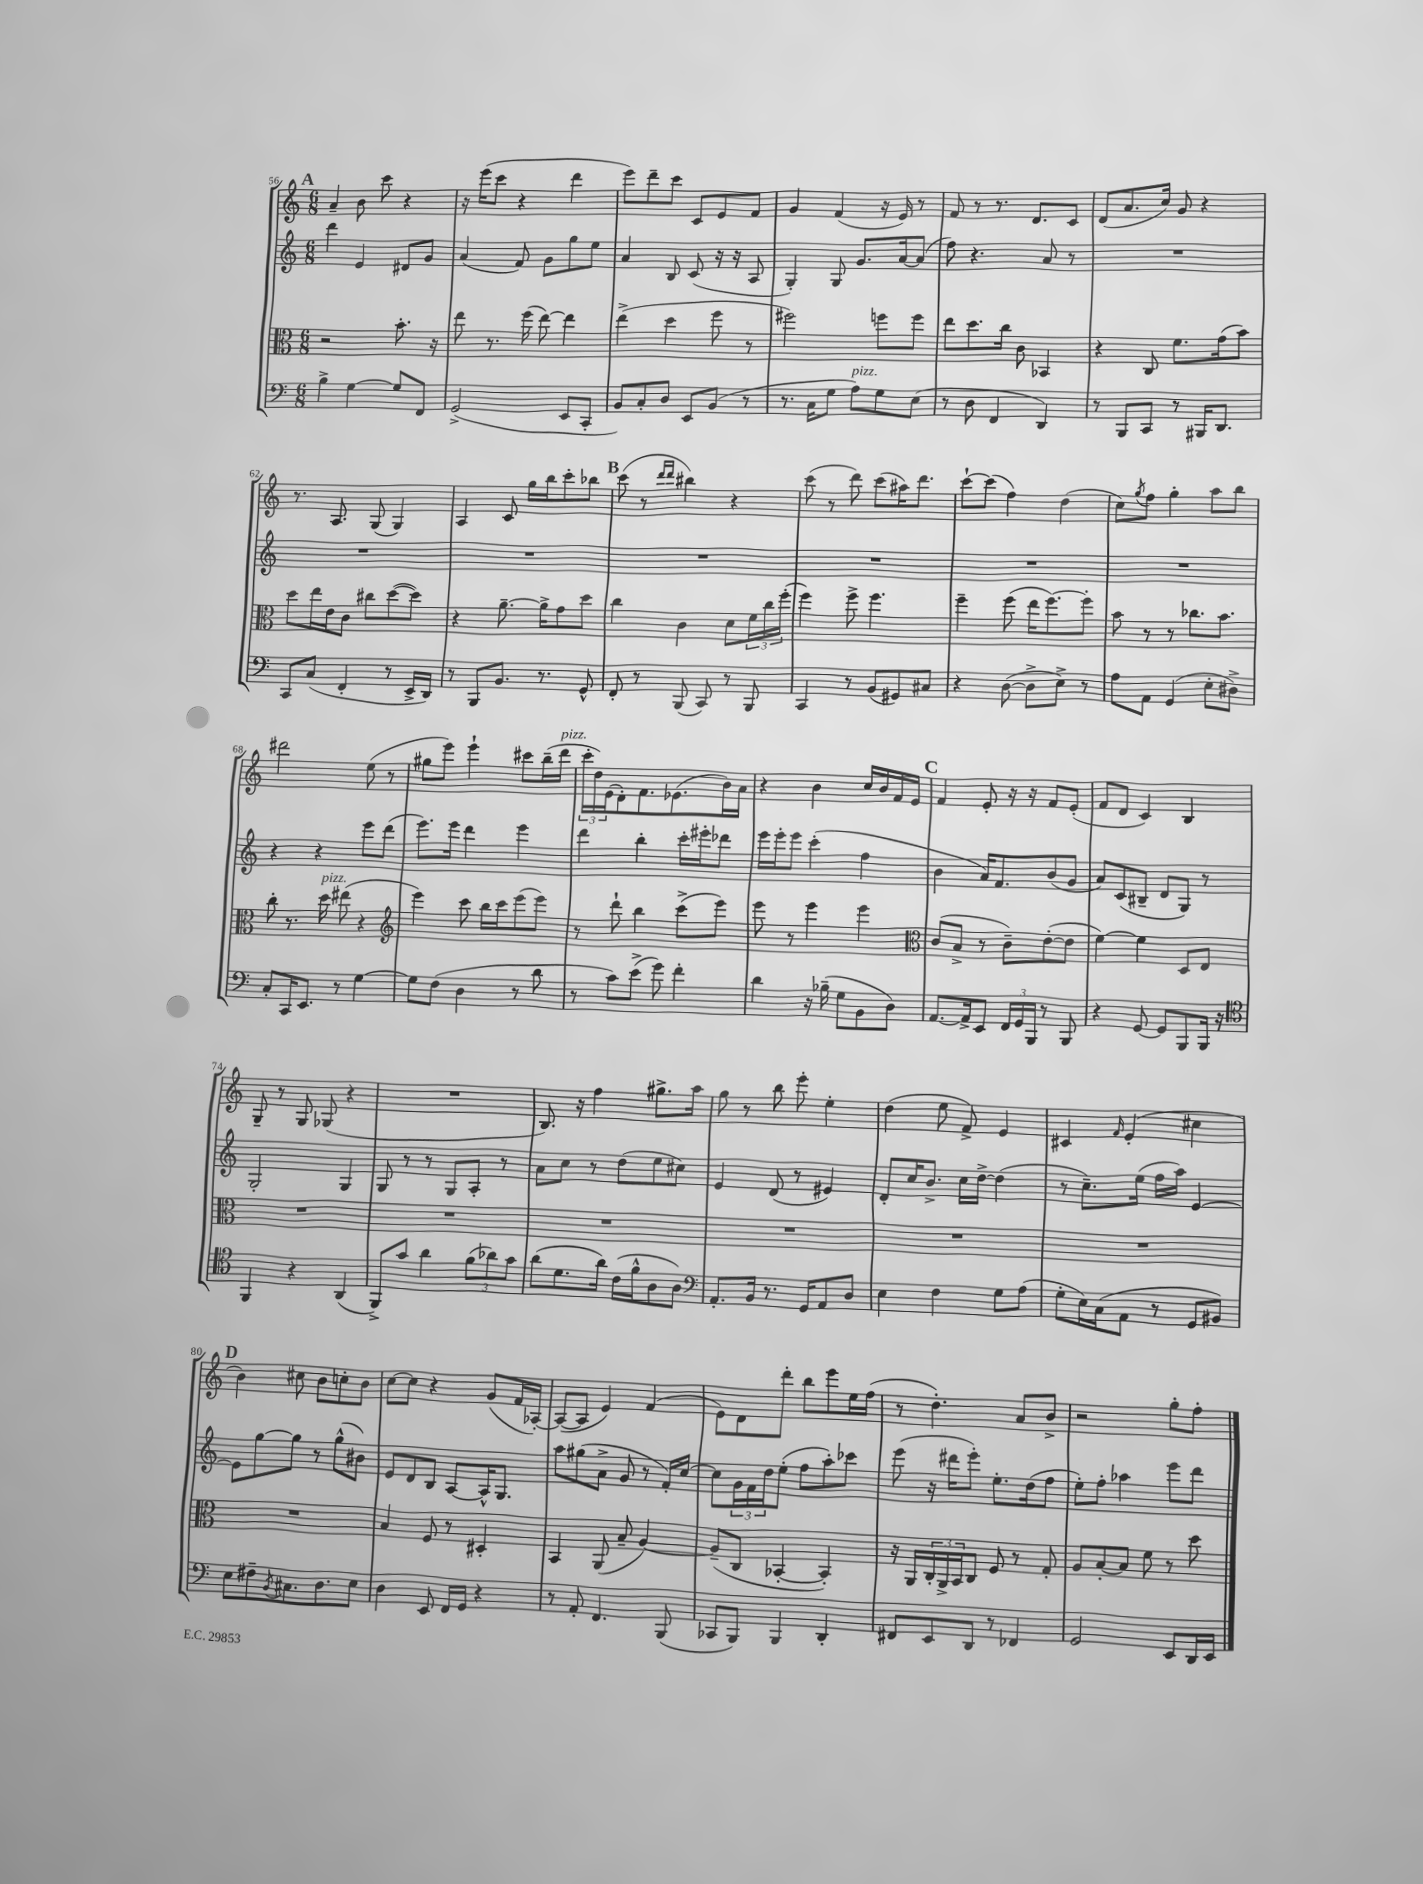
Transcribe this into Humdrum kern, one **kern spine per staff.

**kern	**kern	**kern	**kern
*staff4	*staff3	*staff2	*staff1
*clefF4	*clefC3	*clefG2	*clefG2
*k[]	*k[]	*k[]	*k[]
*M6/8	*M6/8	*M6/8	*M6/8
4B^\	2r	4ddd\	4a~/
[4G\	.	4e/	8b\
.	.	.	8ccc\
8G/]L	8.b'\	8d#/L	4r
8FF/J	.	8g/J	.
.	16r	.	.
=	=	=	=
(2GG^/	8ee\	(4a/	16r
.	.	.	(16eee\LK
.	8.r	.	8ccc\J
.	.	8f/)	4r
.	(16ff\	.	.
.	[8ee\)	8g\L	.
8EE/L	4ee\]	8gg\	4ddd\
8CC'/J	.	8ee\J	.
=	=	=	=
8BB/L)	(4ee^\	4a/	8eee\L)
8C'/	.	.	8ddd~\
8D/J	4dd\	8B/	8ccc\J
8EE/L	.	(8c/	8c/L
(8BB/J	8ff\	16r	8e/
.	.	16r	.
8r	8r	8A/	8f/J
=	=	=	=
8.r	2ff#\)	4G'/)	4g/
16C\LK	.	.	.
8G\J	.	8G/	(4f/
8A\L)	.	8.g/L	.
8G\	8ff\L	.	16r
.	.	[16a/k	16e/)
(8E\J	8ff\J	(8a/]J	8r
=	=	=	=
8r	8ee\L	8ff\)	8f/
8D\	8.dd\	4.r	8r
4FF/	.	.	8.r
.	16cc\Jk	.	.
.	8c\	.	.
.	.	.	8.d/L
4DD/)	4BB-/	8a/	.
.	.	8r	8c/J
=	=	=	=
8r	4r	2.r	(8d/L
8BBB/L	.	.	8.a/
8CC/J	8C/	.	.
.	.	.	16cc/Jk)
8r	8.f\L	.	8g/
16BBB#/LK	.	.	4r
8.DD/J	(16g\k	.	.
.	8b\J)	.	.
=	=	=	=
8CC/L	8dd\L	2.r	8.r
(8C/J	16ee\L	.	.
.	16e\J	.	8.A/
4FF'/	8c\J	.	.
.	8cc#\L	.	(8G/
8r	([8dd\	.	4G/)
16EE^/LL	8dd\]J)	.	.
16DD/JJ)	.	.	.
=	=	=	=
8r	4r	2.r	4A/
8BBB/L	.	.	.
8.BB/J	[8.a~\	.	8c/
.	.	.	16gg\LL
8.r	16a^\]LK	.	16bb\J
.	8g\	.	8ccc'\
8GG^^/	8dd\J	.	8bb-\J
=	=	=	=
8FF'/	4cc\	2.r	(8ccc\
8r	.	.	8r
.	.	.	16qqddd/LL
.	.	.	16qqddd/JJ
(8BBB/	4c\	.	4bb#\)
8CC/)	.	.	.
8r	8d\L	.	4r
8BBB/	24f\L	.	.
.	24cc\	.	.
.	(24ff'\JJ	.	.
=	=	=	=
4CC/	4ff\)	2.r	(8ccc\
.	.	.	8r
8r	8ff^\	.	8ddd\)
(8BB/L	4.ff\	.	(8ccc\L
8GG#/)	.	.	16aa#\K)
.	.	.	8.ddd\J
8C#/J	.	.	.
=	=	=	=
4r	4ff~\	2.r	[8ccc`\L
.	.	.	(8ccc\]J
([8D\	(8ff\	.	4ff\)
8D^\]L	16ee\LK	.	.
.	[8.ff\)	.	.
8E^\J)	.	.	(4dd\
8r	8ff'\]J	.	.
=	=	=	=
8A\L	8b\	2.r	8cc\L)
.	.	.	8qgg/
8AA\J	8r	.	8ff\J
(4GG/	8r	.	4gg'\
.	8.cc-\L	.	.
8E'\L	.	.	8aa\L
.	8.b\J	.	.
8D#^\J)	.	.	8bb\J
=	=	=	=
8C'/L	8cc'\	4r	2ddd#\
16CC/K	8.r	.	.
8.EE/J	.	.	.
.	.	4r	.
.	16dd\	.	.
8r	(8ee#\	.	.
[4G\	4r	8eee\L	(8ee\
.	.	(8ddd\J	8r
=	=	=	=
*	*clefG2	*	*
8G\]L	4eee\)	8.eee\L)	8gg#\L
(8F\J	.	.	8eee\J)
.	.	16eee\Jk	.
4D\	8ccc\	4ddd\	4eee`\
.	16bb\LL	.	.
.	16ccc\J	.	.
8r	(8eee\	4eee\	8ccc#\L
8d\	8eee\J)	.	(16bb~\L
.	.	.	16ddd\JJ
=	=	=	=
8r	8r	4ddd\	24ccc'\LL
.	.	.	24dd\)
.	.	.	(24e\J
8c\L)	8ddd`\	.	8d'\)
(8e^\J	4bb\	4bb'\	8.f\
8g\)	.	.	.
.	.	.	(8.e-\
4f'\	(8ccc^\L	16ccc'\LL	.
.	.	16eee#'\J	.
.	8eee\J)	8ddd-\J	16b\L)
.	.	.	16a\JJ
=	=	=	=
4d\	8eee\	16eee\LL	4r
.	.	16eee'\J	.
.	8r	8eee\J	.
16r	4eee\	(4ccc'\	4b\
(16B-~\	.	.	.
8G\L	.	.	.
8BB\	4eee\	4ff\	16cc/LL
.	.	.	16b/
8D\J)	.	.	16f/
.	.	.	16e/JJ
=	=	=	=
*	*clefC3	*	*
[8.AA/L	(8c/L	4b\	4f/
.	8B^/J	.	.
16AA^/]k	.	.	.
8EE/J	8r	16a/LK)	8e'/
.	.	8.f/	.
24FF/LL	8c~\L)	.	16r
24GG/	.	.	.
.	.	.	16r
24BBB/JJ	.	.	.
8r	([8e'\	(8b/	8f/L
8BBB/	8e\]J	8g/J	(8e'/J
=	=	=	=
4r	[4f\)	8a/L)	8f/L
.	.	(8c/	8d/J
[8GG/	4f\]	8B#~/J	4c/)
8GG/]L	.	8d/L	.
8BBB/	8D/L	8G/J)	4B/
16BBB/Jk	8E/J	8r	.
16r	.	.	.
=	=	=	=
*clefC4	*	*	*
4FF/	2.r	2G'/	8G~/
.	.	.	8r
4r	.	.	8G/
.	.	.	(8G-/
(4AA/	.	4G/	4r
=	=	=	=
8FF^/L)	2.r	8G/	2.r
8g/J	.	8r	.
4a\	.	8r	.
.	.	8G/L	.
(12f\L	.	8A'/J	.
12a-\)	.	.	.
.	.	8r	.
12g\J	.	.	.
=	=	=	=
(8a\L	2.r	8a\L	8.B/)
8.d\	.	8cc\J	.
.	.	.	16r
.	.	8r	4ff\
16a\Jk)	.	.	.
(16c\LL	.	(8dd\L	.
16f^^\J	.	.	.
8A\	.	8ee\	8.gg#^\L
8A\J)	.	8cc#\J)	.
.	.	.	16aa\Jk
=	=	=	=
*clefF4	*	*	*
8.AA'/L	2.r	4e/	8gg\
.	.	.	8r
16BB/Jk	.	.	.
8.r	.	(8d/	8bb\
.	.	8r	8eee'\
16GG/LK	.	.	.
8AA/	.	4e#/)	4ee'\
8D/J	.	.	.
=	=	=	=
4E\	2.r	8d'/L	(4dd\
.	.	16cc/K	.
.	.	8.b^/J	.
4F\	.	.	8ee\
.	.	16cc\LL	8f^/)
.	.	[16dd^\JJ	.
8G\L	.	(4dd\]	4e/
(8A\J	.	.	.
=	=	=	=
8G'\L	2.r	8r	4c#/
16E\L)	.	8.cc~\L)	.
(16C\J	.	.	.
.	.	.	16qqf/
8AA\J	.	.	(4e'/
.	.	(16ee\Jk	.
8r	.	16ff\LL	.
.	.	16aa\JJ)	.
8GG/L	.	[4e/	4cc#\
8BB#/J)	.	.	.
=	=	=	=
8E\L	2.r	8e\]L	4b\)
8F#~\	.	[8gg\	.
8qBB/	.	.	.
8.C#\	.	8gg\]J	8cc#\
.	.	8r	8b\L
8.D\	.	.	.
.	.	(8gg^^\L	8cc'\
8E\J	.	8b#\J)	8b\J
=	=	=	=
4D\	4B/	8e/L	[8cc\L
.	.	8d/	8cc\]J
8EE/	8F/	8B/J	4r
16FF/LL	8r	[8A/L	.
16GG/JJ	.	.	.
4r	4D#'/	16A^^/]K	(8g/L
.	.	8.G/J	.
.	.	.	16f/L
.	.	.	[16A-'/JJ)
=	=	=	=
8r	4BB/	8aa\L	(8A-/_L
8AA'/	.	(8gg#\	8A-/]J
4.FF/	(8AA/	8a^\J	4e/)
.	8B~/	8g/	.
.	[4A/)	8r	(4f/
(8BBB/	.	16f'/LL)	.
.	.	[16cc/JJ	.
=	=	=	=
8CC-/L	(8A~/]L	8cc\]L	8e\L)
8BBB/J)	8C/J	24g\L	8d\
.	.	24f\	.
.	.	24dd\J	.
4BBB/	[4BB-'/	(8ee'\J	8ddd'\J
.	.	8ff\L	8bb\L
4DD'/	4BB-'/])	8aa'\)	8eee\
.	.	8ccc-\J	16ee\L
.	.	.	(16ff\JJ
=	=	=	=
8FF#/L	16r	(8eee\	8r
.	16AA/LL	.	.
8EE/	24C'/	16r	4.dd'\)
.	24AA^/	.	.
.	.	16ddd#\LK	.
.	24BB/J	.	.
8DD/J	8C/J	8eee'\J)	.
8r	8F/	8.ee'\L	.
4FF-/	8r	.	8a/L
.	.	(16dd\k	.
.	8G'/	8ff\J	8b^/J
=	=	=	=
2GG/	8A/L	8ee'\L)	2r
.	[8B'/	8ff'\J	.
.	8B/]J	4aa-\	.
.	8f\	.	.
8EE/L	8r	8eee\L	8gg'\L
16DD/L	8dd\	8ddd\J	8ff'\J
16EE/JJ	.	.	.
==	==	==	==
*-	*-	*-	*-
